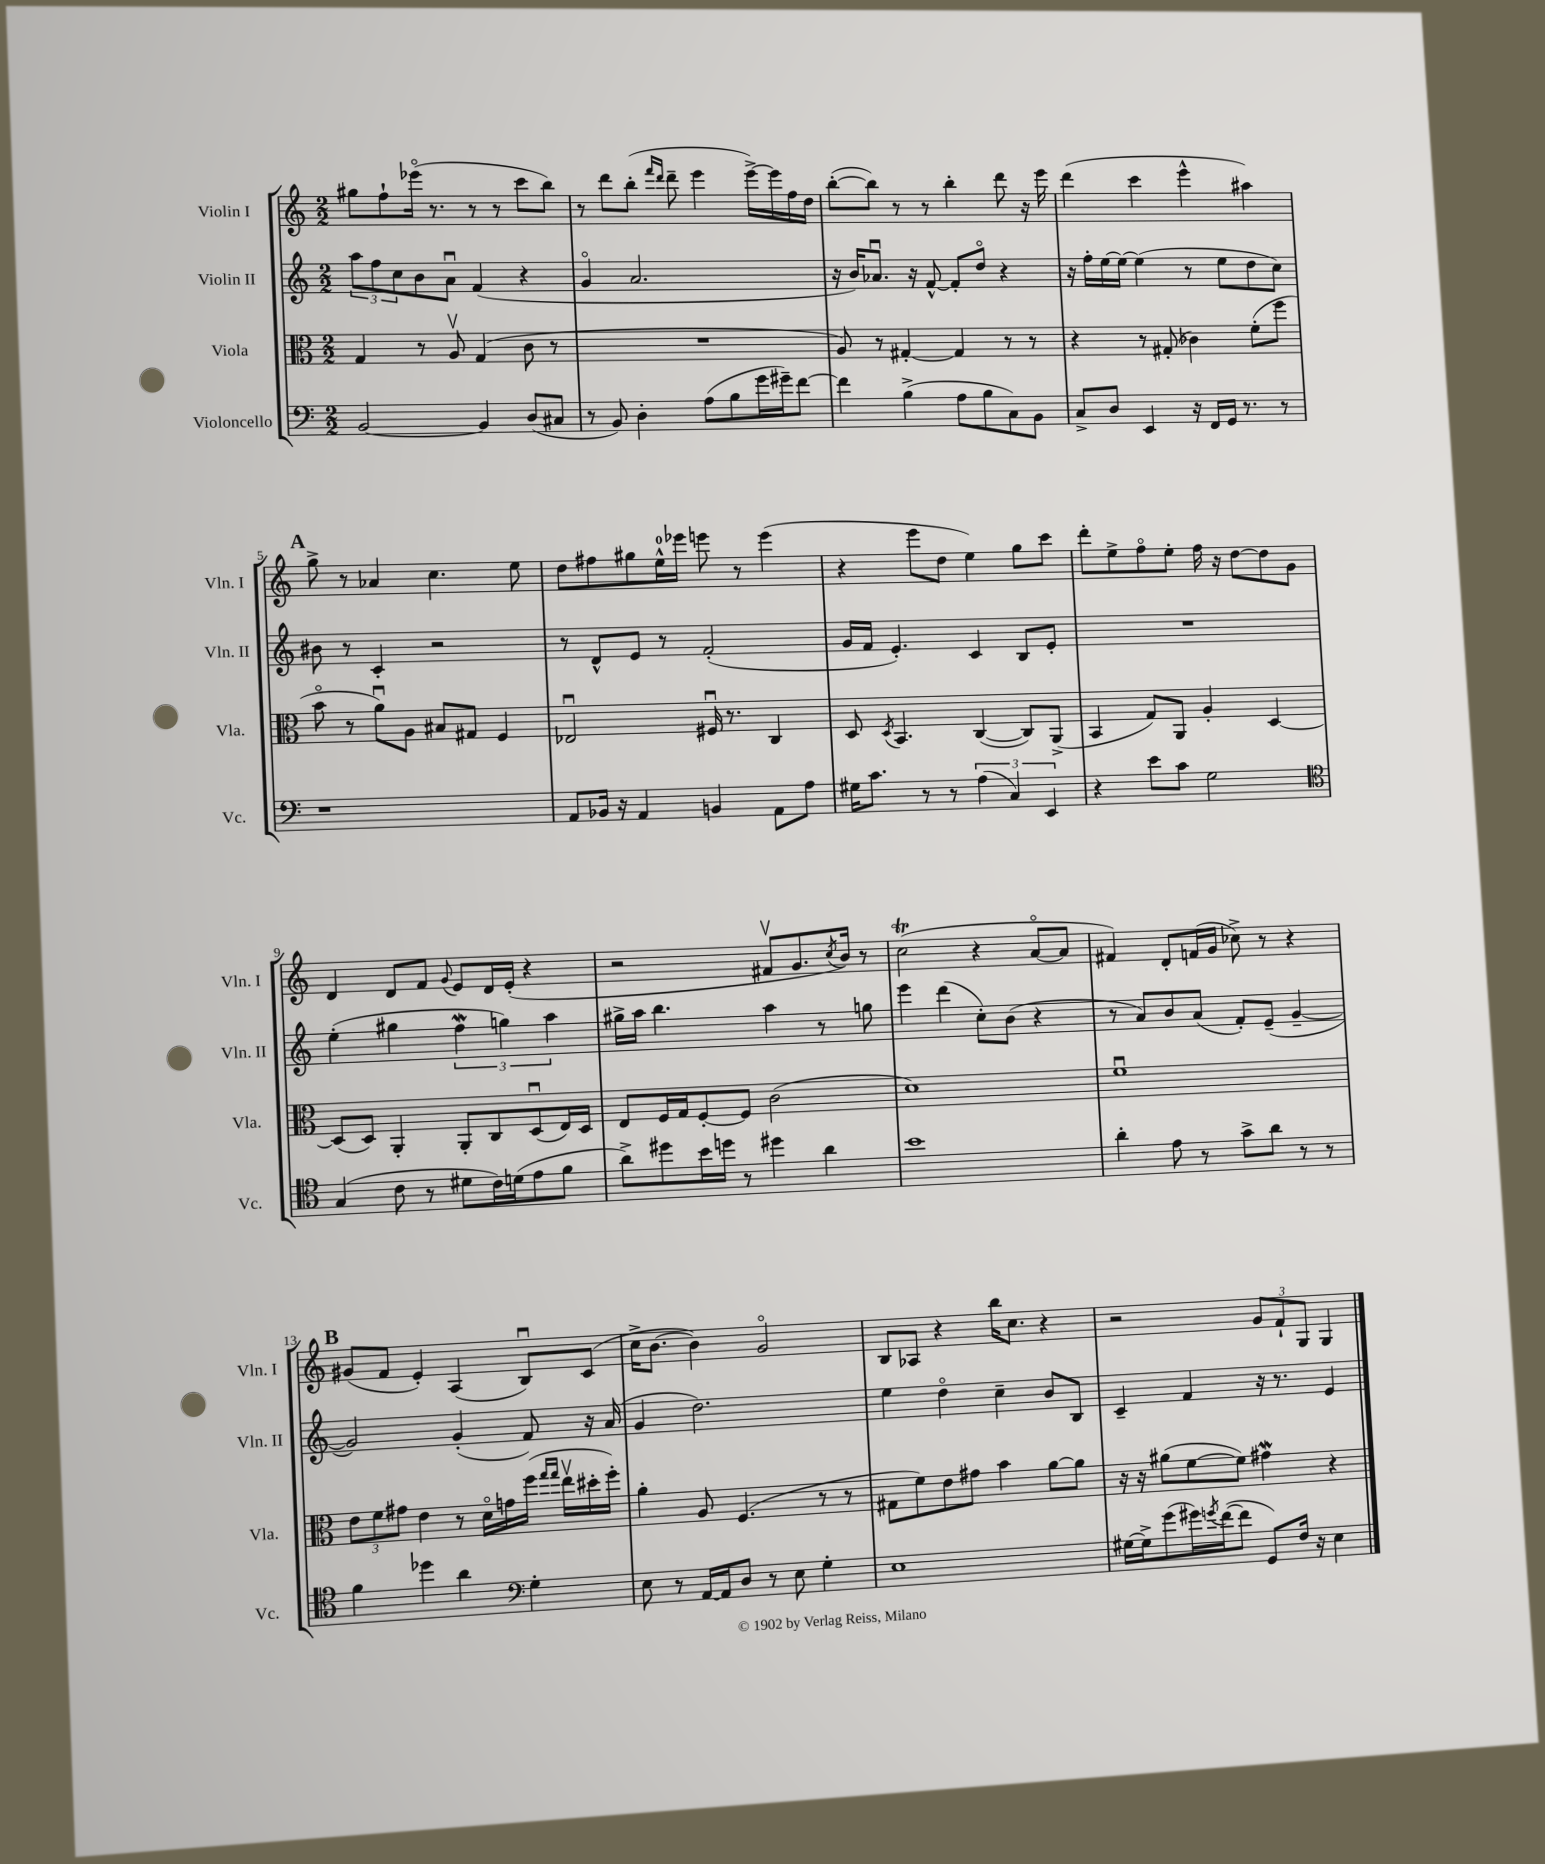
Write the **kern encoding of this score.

**kern	**kern	**kern	**kern
*part4	*part3	*part2	*part1
*staff4	*staff3	*staff2	*staff1
*I"Violoncello	*I"Viola	*I"Violin II	*I"Violin I
*I'Vc.	*I'Vla.	*I'Vln. II	*I'Vln. I
*clefF4	*clefC3	*clefG2	*clefG2
*k[]	*k[]	*k[]	*k[]
*M2/2	*M2/2	*M2/2	*M2/2
=1	=1	=1	=1
[2BB/	4G/	12aa\L	8gg#X\L
.	.	12ff\	.
.	.	.	8ff`\
.	.	12cc\	.
.	8r	8b\	(16eee-X\Jk
.	.	.	8.r
.	8Av/	8au\J	.
4BB/]	(4G/	(4f/	8r
.	.	.	8r
(8D/L	8c\	4r	8ccc\L
8C#X/J	8r	.	8bb\J)
=2	=2	=2	=2
8r	1r	4g/	8r
8BB/)	.	.	8ddd\L
4D'\	.	2.a/	(8bb'\J
.	.	.	16qqfff/LL
.	.	.	16qqddd/JJ
.	.	.	8ddd~\
(8A\L	.	.	4eee\
8B\	.	.	.
16g\L	.	.	[16eee^\LL)
16g#X~\J)	.	.	16eee\]
[8f\J	.	.	16ff\
.	.	.	16dd\JJ
=3	=3	=3	=3
4f\]	8A/)	16r	([8bb'\L
.	.	16b/KL)	.
.	8r	8.a-Xu/J	8bb\J])
(4B^\	[4G#X'/	.	8r
.	.	16r	.
.	.	[8f^^/	8r
8A\L	4G#/]	8f'/L]	4bb'\
8B\	.	8dd/J	.
8C\)	8r	4r	8ddd\
8BB\J	8r	.	16r
.	.	.	16eee\
=4	=4	=4	=4
8C^/L	4r	16r	(4ddd\
.	.	16ff'\LL	.
8D/J	.	[16ee\	.
.	.	16ee\JJ_	.
4EE/	8r	(4ee\]	4ccc\
.	(8G#X'/	.	.
16r	4c-X\)	8r	4eee^^\
16FF/LL	.	.	.
16GG/JJ	.	8ee\L	.
8.r	.	.	.
.	(8f'\L	8dd\	4aa#X\)
8r	8ff\J	8cc\J)	.
!!LO:LB:g=z
!!LO:REH:place=s1:t=A
=5	=5	=5	=5
1r	8b\	8b#X\	8gg^\
.	8r	8r	8r
.	8au\L)	4c'/	4a-X/
.	8A\J	.	.
.	8B#X/L	2r	4.cc\
.	8G#X/J	.	.
.	4F/	.	.
.	.	.	8ee\
=6	=6	=6	=6
8AA/L	2E-Xu/	8r	8dd\L
16BB-X/Jk	.	8d^^/L	8ff#X\
16r	.	.	.
4AA/	.	8e/J	8gg#X\
.	.	8r	16ee^^\L
.	.	.	16eee-X\JJ
4BBn/	16F#Xu/	(2f'/	8eeen\
.	8.r	.	.
.	.	.	8r
8AA\L	4C/	.	(4eee\
8A\J	.	.	.
=7	=7	=7	=7
16G#X\KL	8D/	16g/LL	4r
8.c\J	.	16f/JJ	.
.	8qD/	.	.
.	4.BB/	4.e'/)	.
8r	.	.	8eee\L
8r	.	.	8dd\J
(6A\	([4C/	4c/	4ee\)
6C/)	.	.	.
.	8C/L])	8B/L	8gg\L
6EE/	.	.	.
.	(8AA^/J	8e'/J	8ccc\J
=8	=8	=8	=8
4r	4BB/	1r	8ddd'\L
.	.	.	8ee^\
8e\L	8G/L)	.	8ff\
8c\J	8AA/J	.	8ee'\J
2G\	4A'/	.	16ff\
.	.	.	16r
.	.	.	[8dd\L
.	[4D/	.	8dd\]
.	.	.	8g\J
!!LO:LB:g=z
=9	=9	=9	=9
*clefC4	*	*	*
(4G/	(8D/L]	(4ee'\	4d/
.	8D/J)	.	.
8c\	4AA'/	4gg#X\	8d/L
8r	.	.	8f/J
.	.	.	8qqg/
8d#X\L	8AA'/L	6ffw\	8e/L
16c\L)	8C/	.	16d/L
.	.	6ggn\)	.
(16dn\J	.	.	(16e'/JJ
8e\	(8Du/	.	4r
.	.	6aa\	.
8f\J	16E/L)	.	.
.	16D/JJ	.	.
=10	=10	=10	=10
8a^\L)	8E/L	16gg#X^\LL	2r
.	.	16aa\JJ	.
8dd#X\	16F/L	4.bb\	.
.	16G/J	.	.
16b\L	[8F'/	.	.
16ddn\JJ	.	.	.
8r	8F/J]	.	.
4dd#X\	(2c\	4aa\	8f#Xv/L
.	.	.	8.g/
4a\	.	8r	.
.	.	.	8qcc/
.	.	.	16b/Jk)
.	.	8ggn\	8r
=11	=11	=11	=11
1b	1d)	4eee\	(2ccT\
.	.	(4ddd\	.
.	.	8cc'\L)	4r
.	.	(8b\J	.
.	.	4r	[8a/L
.	.	.	8a/J]
=12	=12	=12	=12
4a'\	1fu	8r	4f#X/)
.	.	8a/L)	.
8e\	.	8b/	8d'/L
8r	.	(8a/J	(16fn/L
.	.	.	16g/JJ
8g^\L	.	8f'/L)	8cc-X^\)
8a\J	.	(8e~/J	8r
8r	.	[4g~/	4r
8r	.	.	.
!!LO:LB:g=z
!!LO:REH:place=s1:t=B
=13	=13	=13	=13
4f\	12e\L	2g/])	(8g#X/L
.	12f\	.	.
.	.	.	8f/J
.	12g#X\J	.	.
4dd-X\	4e\	.	4e'/)
4a\	8r	(4g'/	(4A/
.	16d\LL	.	.
.	16gn\	.	.
*clefF4	*	*	*
4G'\	(16ff\JJ	8f/)	8Bu/L)
.	16qqgg/LL	.	.
.	16qqgg/JJ	.	.
.	16eev\LL	.	.
.	16dd#X'\	16r	(8c/J
.	16ff'\JJ)	(16a/	.
=14	=14	=14	=14
8E\	4a'\	4g/	16cc^\KL
.	.	.	[8.b\J
8r	.	.	.
[16AA/LL	8A/	2.dd\)	4b\])
16AA/J]	.	.	.
8D/J	(4.F/	.	.
8r	.	.	2g/
8E\	.	.	.
4G'\	8r	.	.
.	8r	.	.
=15	=15	=15	=15
1E	8G#X\L	4ee\	8B/L
.	8f\)	.	8A-X/J
.	8e\	4dd\	4r
.	8g#X\J	.	.
.	4b\	4cc~\	16bb\KL
.	.	.	8.cc\J
.	[8a\L	8b/L	4r
.	8a\J]	8B/J	.
=16	=16	=16	=16
[16G#X\LL	16r	4c~/	2r
16G#^\J]	16r	.	.
(8g\	(8a#X\L	.	.
16g#X\L)	[8f\	4f/	.
8qgn/	.	.	.
([16f\J	.	.	.
8f\J]	8f\J])	.	.
8GG/L)	4g#XW\	16r	12g/L
.	.	8.r	.
.	.	.	12f`/
16F/Jk	.	.	.
.	.	.	12G/J
16r	.	.	.
4E\	4r	4e/	4G/
==	==	==	==
*-	*-	*-	*-
